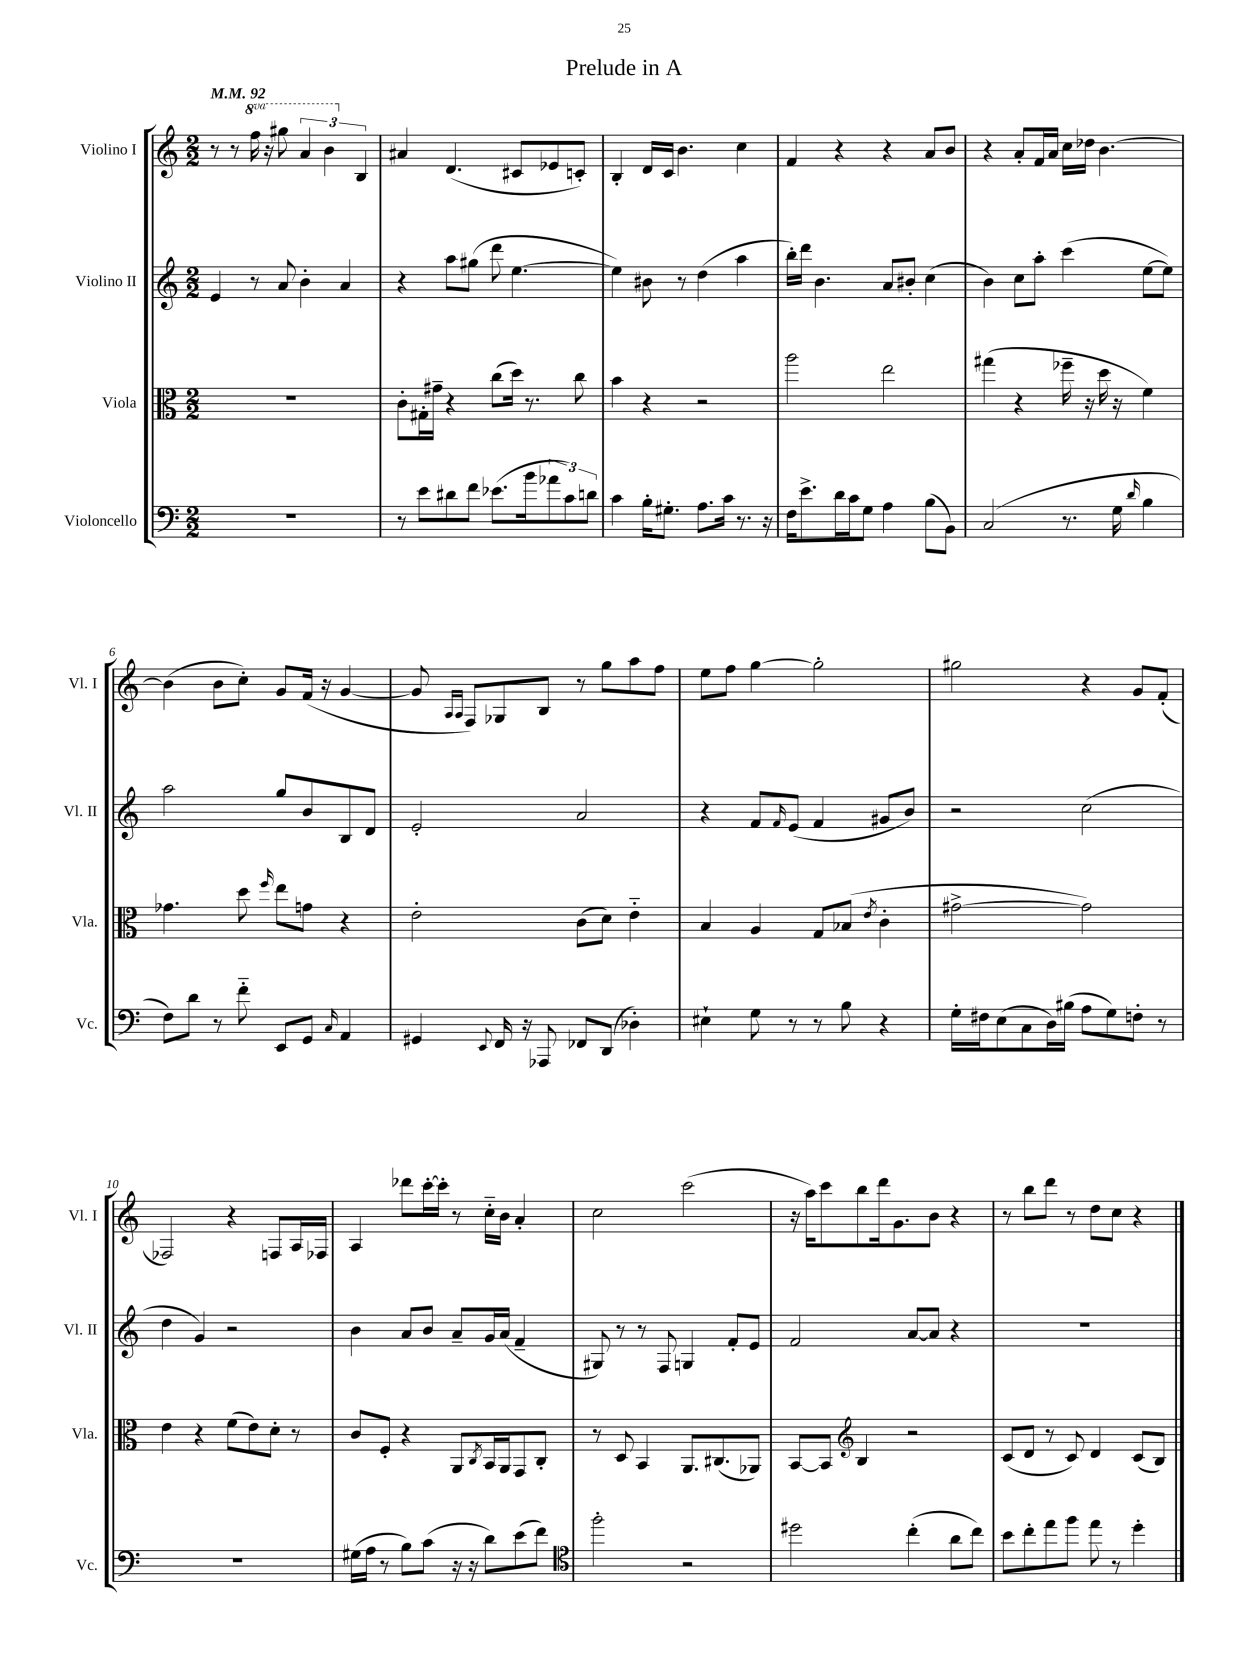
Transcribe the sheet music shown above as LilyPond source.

\header { title = "Prelude in A" }
<<
\new StaffGroup <<
\new Staff = "s0" \with { instrumentName = "Violino I" shortInstrumentName = "Vl. I" } {
    \clef treble \key c \major \numericTimeSignature \time 2/2 \set Staff.ottavationMarkups = #ottavation-simple-ordinals \tempo 4 = 92
    r8 r8 \ottava #1 f'''16 r16 gis'''8 \tuplet 3/2 { a''4 b''4 \ottava #0 b4 } |
    ais'4 d'4.( cis'8 ees'8 c'8-.) |
    b4-. d'16 c'16 b'4. c''4 |
    f'4 r4 r4 a'8 b'8 |
    r4 a'8-. f'16 a'16 c''16 des''16 b'4.~ |
    b'4( b'8 c''8-.) g'8 f'16( r16 g'4~ |
    g'8 \grace { a16 a16 } f8) ges8 b8 r8 g''8 a''8 f''8 |
    e''8 f''8 g''4~ g''2-. |
    gis''2 r4 g'8 f'8-.( |
    fes2) r4 f8 a16 fes16 |
    a4 des'''8 c'''16~-. c'''16-. r8 c''16-_ b'16 a'4-. |
    c''2 c'''2( |
    r16 a''16) c'''8 b''8 d'''16 g'8. b'8 r4 |
    r8 b''8 d'''8 r8 d''8 c''8 r4 \bar "|." |
}
\new Staff = "s1" \with { instrumentName = "Violino II" shortInstrumentName = "Vl. II" } {
    \clef treble \key c \major \numericTimeSignature \time 2/2
    e'4 r8 a'8 b'4-. a'4 |
    r4 a''8 gis''8( d'''8 e''4.~ |
    e''4) bis'8 r8 d''4( a''4 |
    b''16-.) d'''16 b'4. a'8 bis'8-. c''4( |
    b'4) c''8 a''8-. c'''4( e''8~ e''8) |
    a''2 g''8 b'8 b8 d'8 |
    e'2-. a'2 |
    r4 f'8 \grace { f'16 } e'8( f'4 gis'8 b'8) |
    r2 c''2( |
    d''4 g'4) r2 |
    b'4 a'8 b'8 a'8-- g'16 a'16( f'4-- |
    gis8) r8 r8 f8 g4 f'8-. e'8 |
    f'2 a'8~ a'8 r4 |
    R1 \bar "|." |
}
\new Staff = "s2" \with { instrumentName = "Viola" shortInstrumentName = "Vla." } {
    \clef alto \key c \major \numericTimeSignature \time 2/2
    R1 |
    c'8-. gis16-. gis'16-- r4 c''8( d''16) r8. c''8 |
    b'4 r4 r2 |
    a''2 e''2 |
    gis''4( r4 fes''16-- r16 d''16 r16 f'4) |
    ges'4. d''8 \grace { f''16 } e''8 g'8 r4 |
    e'2-. c'8( d'8) e'4-_ |
    b4 a4 g8 bes8( \acciaccatura { e'8 } c'4-. |
    gis'2~-> gis'2) |
    e'4 r4 f'8( e'8) d'8-. r8 |
    c'8 f8-. r4 a,8 \acciaccatura { c8 } b,16 a,16 g,8 c8-. |
    r8 d8 b,4 a,8. cis8.( aes,8) |
    b,8~ b,8 \clef treble b4 r2 |
    c'8( d'8 r8 c'8) d'4 c'8( b8) \bar "|." |
}
\new Staff = "s3" \with { instrumentName = "Violoncello" shortInstrumentName = "Vc." } {
    \clef bass \key c \major \numericTimeSignature \time 2/2
    R1 |
    r8 e'8 dis'8 f'8 ees'8.( b'16 \tuplet 3/2 { aes'8 c'8) d'8 } |
    c'4 b16-. gis8.-. a8. c'16 r8. r16 |
    f16 e'8.-> d'16 c'16 g8 a4 b8( b,8) |
    c2( r8. g16 \grace { d'16 } b4 |
    f8) d'8 r8 f'8-_ e,8 g,8 \grace { c16 } a,4 |
    gis,4 \appoggiatura { e,8 } f,16 r16 aes,,8 fes,8 d,8( des4-.) |
    eis4-! g8 r8 r8 b8 r4 |
    g16-. fis16 e8( c8 d16) bis16( a8 g8) f8-. r8 |
    R1 |
    gis16( a16 r8 b8) c'8( r16 r16 d'8) e'8( f'8) |
    \clef tenor f''2-. r2 |
    dis''2 c''4-.( a'8 c''8) |
    b'8 c''8-. e''8 f''8 e''8 r8 d''4-. \bar "|." |
}
>>
>>
